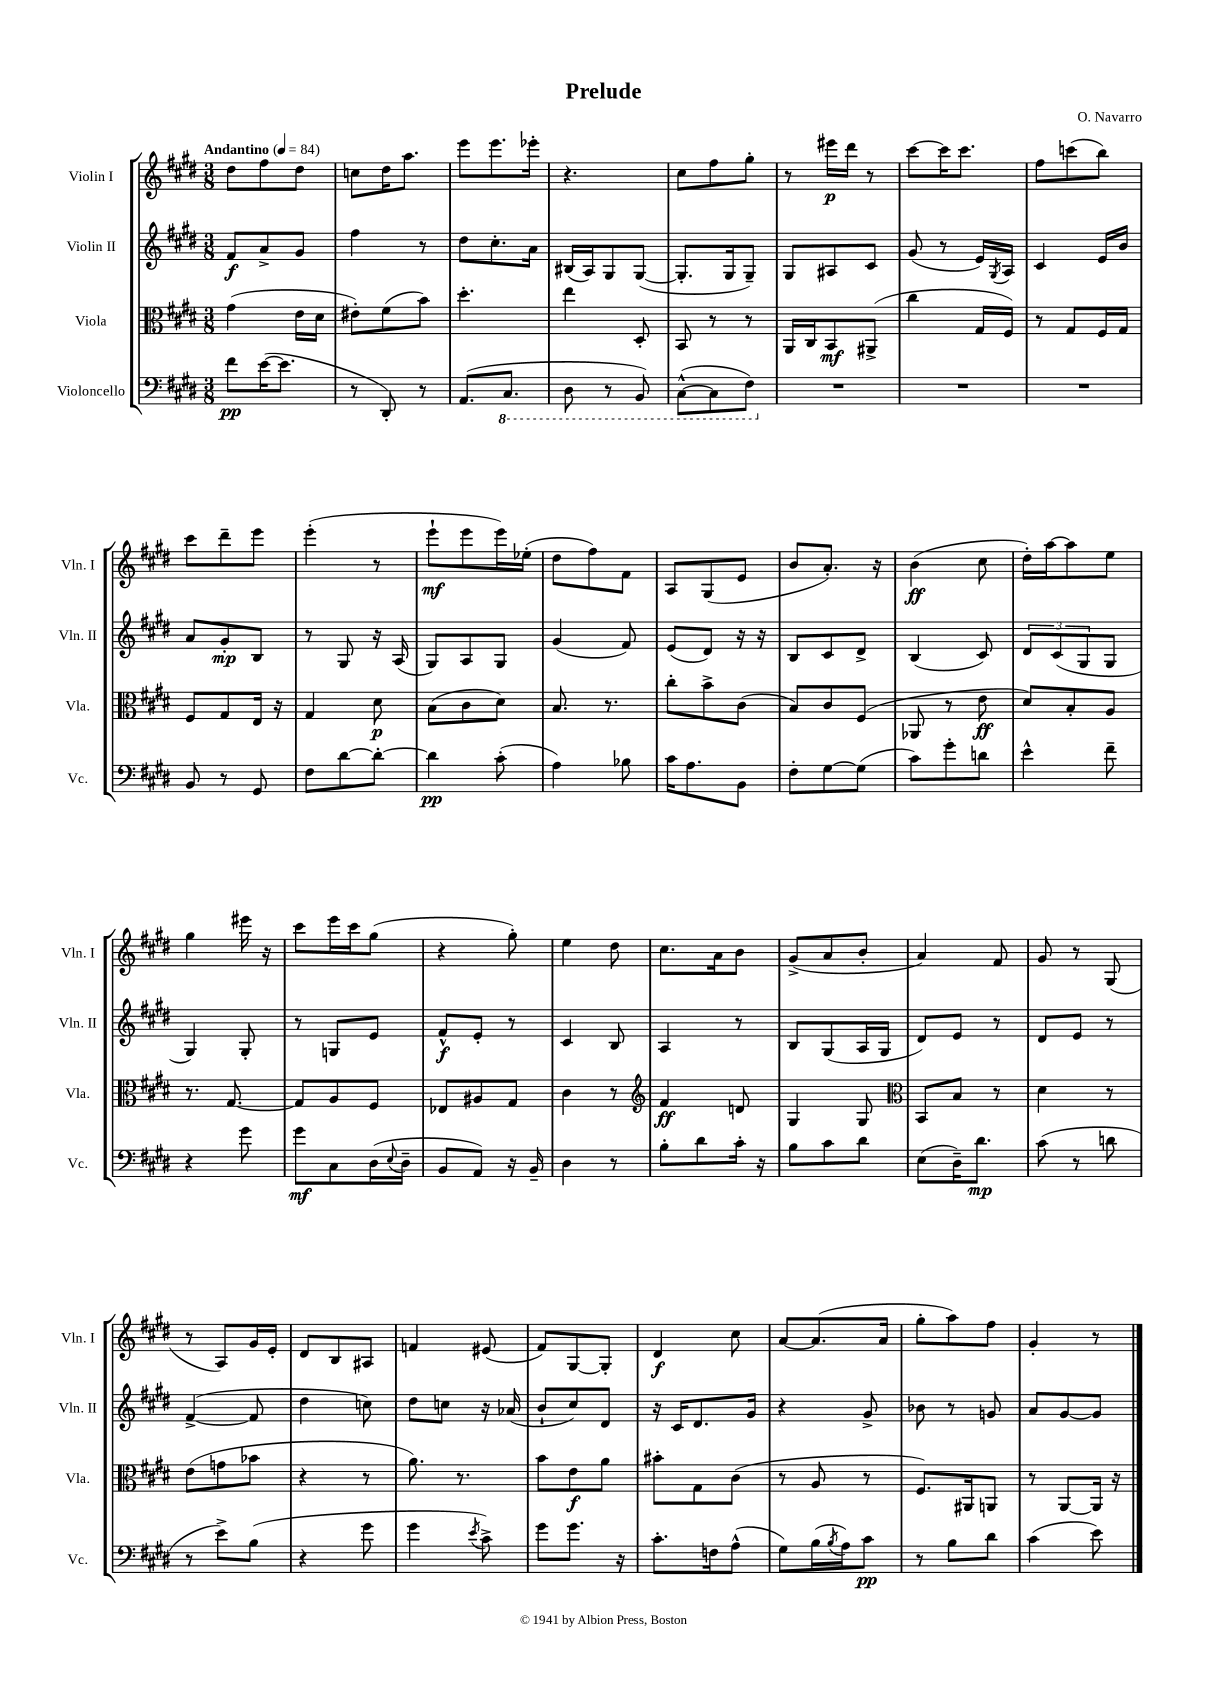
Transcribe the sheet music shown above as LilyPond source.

\header { title = "Prelude" composer = "O. Navarro" }
<<
\new StaffGroup <<
\new Staff = "s0" \with { instrumentName = "Violin I" shortInstrumentName = "Vln. I" } {
    \clef treble \key e \major \numericTimeSignature \time 3/8 \tempo "Andantino" 4 = 84
    dis''8 fis''8 dis''8 |
    c''8 dis''16 a''8. |
    e'''8 e'''8. ees'''16-. |
    r4. |
    cis''8 fis''8 gis''8-. |
    r8 eis'''16\p dis'''16 r8 |
    cis'''8~ cis'''16 cis'''8. |
    fis''8 c'''8( b''8) |
    cis'''8 dis'''8-- e'''8 |
    e'''4-.( r8 |
    e'''8-!\mf e'''8 e'''16) ees''16-.( |
    dis''8 fis''8) fis'8 |
    a8 gis8( e'8 |
    b'8 a'8.-.) r16 |
    b'4\ff( cis''8 |
    dis''16-.) a''16~ a''8 e''8 |
    gis''4 eis'''16 r16 |
    cis'''8 e'''16 cis'''16 gis''8( |
    r4 gis''8-.) |
    e''4 dis''8 |
    cis''8. a'16 b'8 |
    gis'8->( a'8 b'8-. |
    a'4) fis'8 |
    gis'8 r8 gis8( |
    r8 a8) gis'16 e'16-. |
    dis'8 b8 ais8 |
    f'4 eis'8( |
    fis'8) gis8~ gis8-. |
    dis'4\f cis''8 |
    a'8~ a'8.( a'16 |
    gis''8-. a''8) fis''8 |
    gis'4-. r8 \bar "|." |
}
\new Staff = "s1" \with { instrumentName = "Violin II" shortInstrumentName = "Vln. II" } {
    \clef treble \key e \major \numericTimeSignature \time 3/8
    fis'8\f a'8-> gis'8 |
    fis''4 r8 |
    dis''8 cis''8.-. a'16 |
    bis16( a16) gis8 gis8~( |
    gis8.-. gis16 gis8--) |
    gis8 ais8 cis'8 |
    gis'8( r8 e'16) \acciaccatura { gis8 } a16 |
    cis'4 e'16 b'16 |
    a'8 gis'8-.\mp b8 |
    r8 gis8 r16 a16( |
    gis8) a8 gis8 |
    gis'4( fis'8) |
    e'8( dis'8) r16 r16 |
    b8 cis'8 dis'8-> |
    b4( cis'8) |
    \tuplet 3/2 { dis'8 cis'8( gis8 } gis8 |
    gis4) gis8-. |
    r8 g8 e'8 |
    fis'8-^\f e'8-. r8 |
    cis'4 b8 |
    a4 r8 |
    b8 gis8( a16 gis16 |
    dis'8) e'8 r8 |
    dis'8 e'8 r8 |
    fis'4~->( fis'8 |
    dis''4 c''8) |
    dis''8 c''8 r16 aes'16( |
    b'8-! cis''8) dis'8 |
    r16 cis'16 dis'8. gis'16 |
    r4 gis'8-> |
    bes'8 r8 g'8 |
    a'8 gis'8~ gis'8 \bar "|." |
}
\new Staff = "s2" \with { instrumentName = "Viola" shortInstrumentName = "Vla." } {
    \clef alto \key e \major \numericTimeSignature \time 3/8
    gis'4( e'16 dis'16 |
    eis'8-.) fis'8( b'8) |
    dis''4.-. |
    e''4 dis8-. |
    b,8 r8 r8 |
    a,16 cis16 b,8\mf ais,8->( |
    cis''4 gis16 fis16) |
    r8 gis8 fis16 gis16 |
    fis8 gis8 e16 r16 |
    gis4 dis'8\p |
    b8( cis'8 dis'8) |
    b8. r8. |
    cis''8-. b'8-> cis'8( |
    b8) cis'8 fis8( |
    aes,8 r8 e'8\ff |
    dis'8) b8-. a8 |
    r8. gis8.~ |
    gis8 a8 fis8 |
    ees8 ais8 gis8 |
    cis'4 r8 |
    \clef treble fis'4\ff d'8 |
    gis4 gis8 |
    \clef alto b,8 b8 r8 |
    dis'4 r8 |
    e'8( g'8 bes'8 |
    r4 r8 |
    a'8.) r8. |
    b'8 e'8\f a'8 |
    bis'8-. gis8 cis'8( |
    r8 a8 r8 |
    fis8.) ais,16 a,8 |
    r8 a,8~ a,16 r16 \bar "|." |
}
\new Staff = "s3" \with { instrumentName = "Violoncello" shortInstrumentName = "Vc." } {
    \clef bass \key e \major \numericTimeSignature \time 3/8
    fis'8\pp e'16~( e'8. |
    r8 dis,8-.) r8 |
    a,8.( \ottava #-1 cis,8. |
    dis,8 r8 b,,8) |
    cis,8~-^( cis,8 fis,8) \ottava #0 |
    R4. |
    R4. |
    R4. |
    b,8 r8 gis,8 |
    fis8 dis'8~ dis'8~-. |
    dis'4\pp cis'8-.( |
    a4) bes8 |
    cis'16 a8. b,8 |
    fis8-. gis8~ gis8( |
    cis'8) gis'8-. d'8 |
    e'4-^ fis'8-- |
    r4 gis'8 |
    gis'8\mf cis8 dis16( \appoggiatura { e8 } dis16-- |
    b,8 a,8) r16 b,16-- |
    dis4 r8 |
    b8-. dis'8 cis'16-. r16 |
    b8 cis'8 dis'8 |
    e8( dis16--) dis'8.\mp |
    cis'8( r8 d'8 |
    r8 e'8->) b8( |
    r4 gis'8 |
    gis'4 \acciaccatura { e'8 } cis'8->) |
    gis'8 gis'8. r16 |
    cis'8.-. f16 a8-^( |
    gis8) b16( \acciaccatura { b8 } a16) cis'8\pp |
    r8 b8 dis'8 |
    cis'4( e'8) \bar "|." |
}
>>
>>
\layout { \context { \Score \remove "Bar_number_engraver" } }
